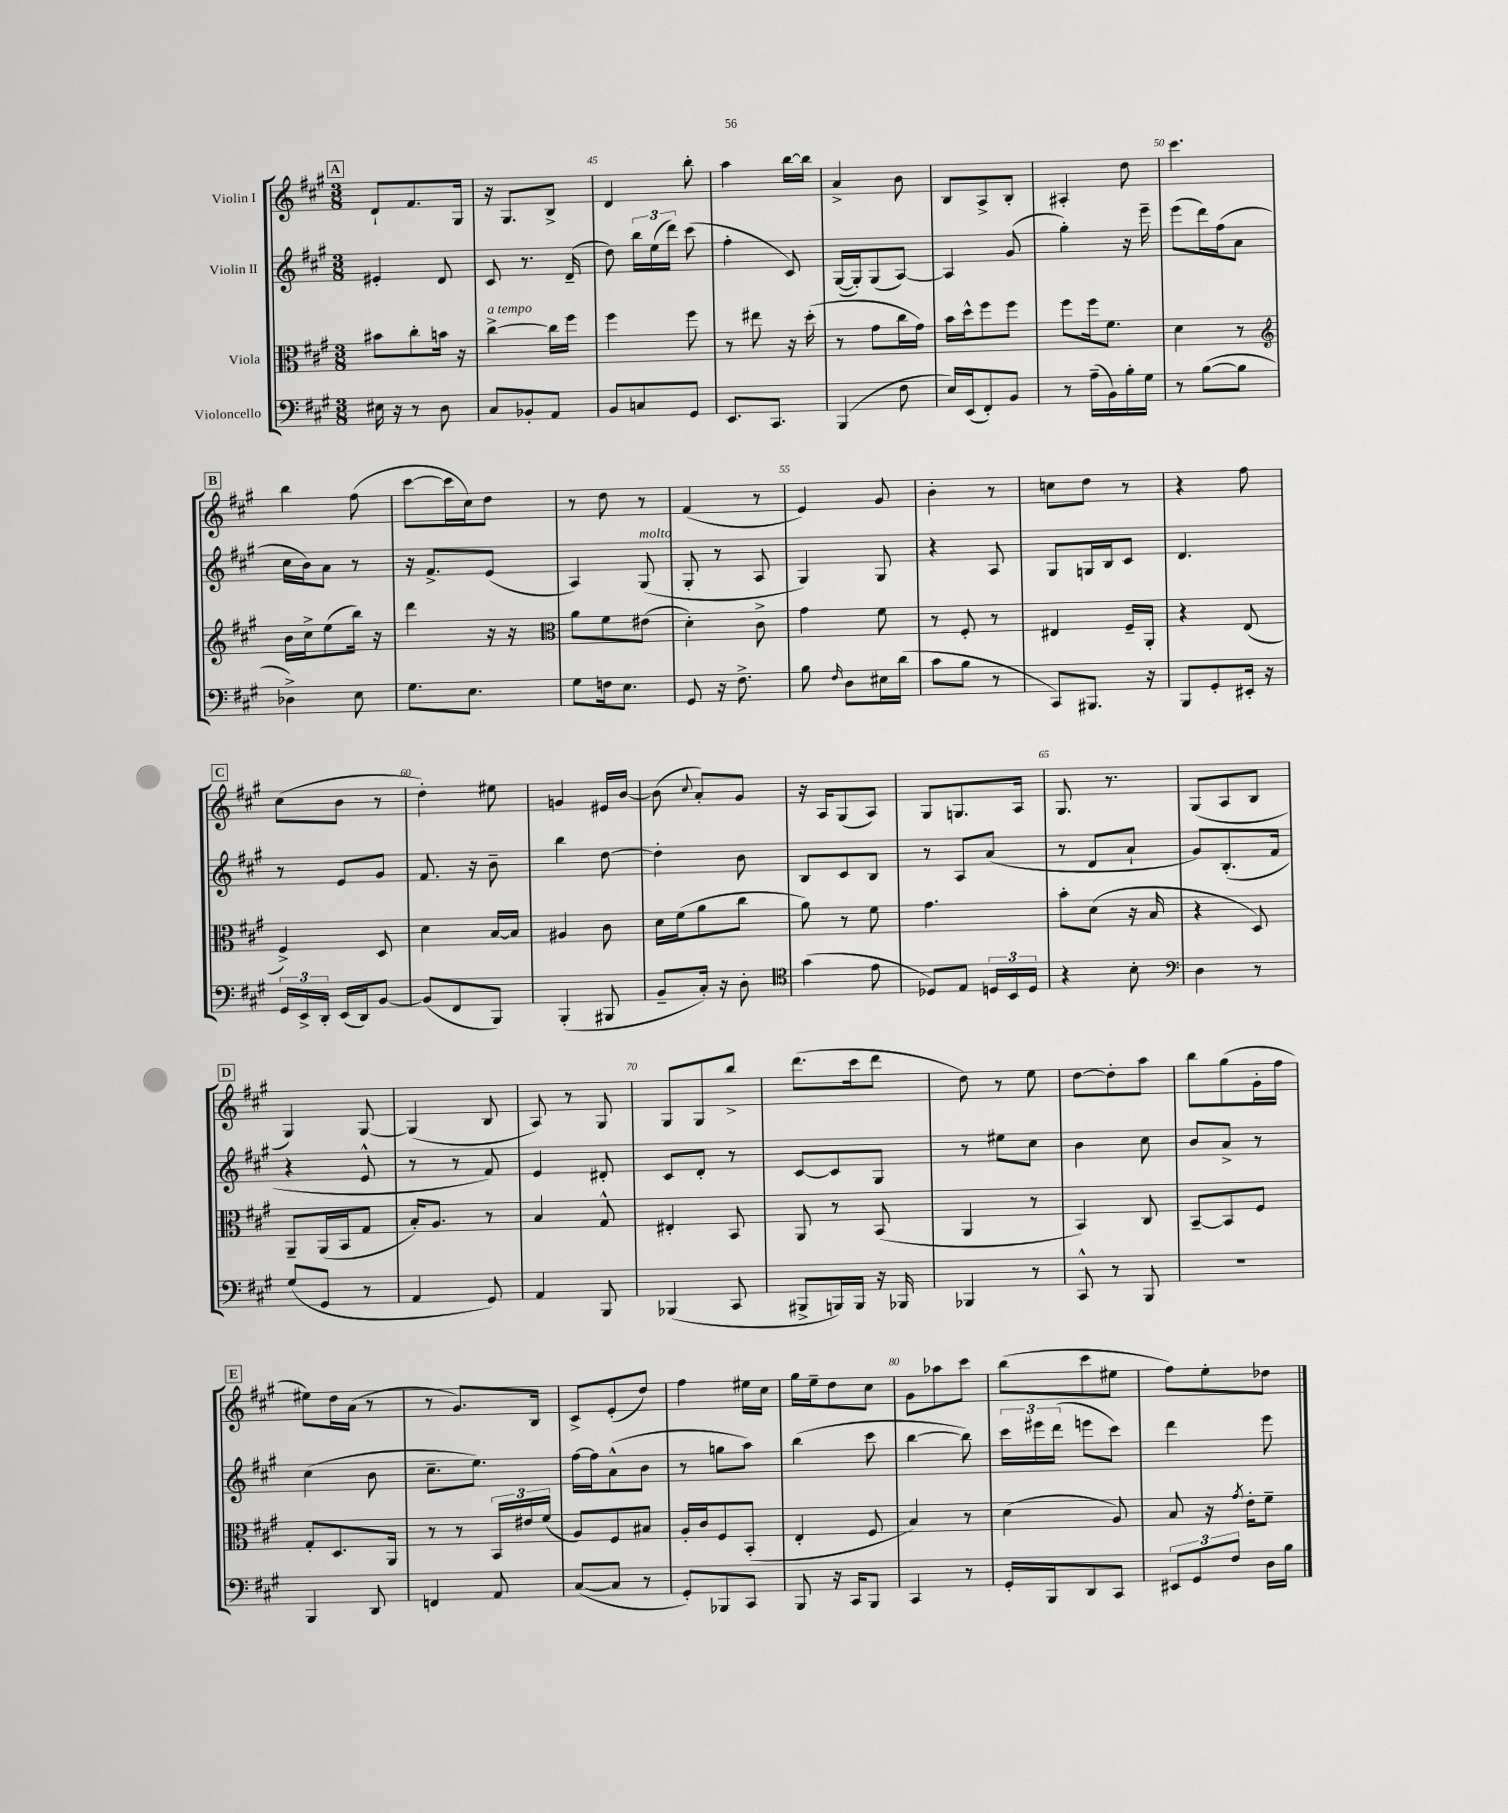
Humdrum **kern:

**kern	**kern	**kern	**kern
*staff4	*staff3	*staff2	*staff1
*clefF4	*clefC3	*clefG2	*clefG2
*k[f#c#g#]	*k[f#c#g#]	*k[f#c#g#]	*k[f#c#g#]
*M3/8	*M3/8	*M3/8	*M3/8
16E#	8b#	4e#'	8d`
16r	.	.	.
8r	8cc#'	.	8.f#
8D	16b	8d	.
.	16r	.	16G#
=	=	=	=
8C#	[4cc#^	8c#	16r
.	.	.	8.G#
8BB-'	.	8.r	.
8AA	16cc#]	.	8B^
.	16ff#	(16d~	.
=	=	=	=
8BB	4ff#	8dd)	4d
8C	.	24bb	.
.	.	(24ee	.
.	.	24ddd)	.
8GG#	8ff#	(8ccc#	8bb'
=	=	=	=
8.EE	8r	4ff#'	4aa
.	8ee#	.	.
8.CC#	.	.	.
.	16r	8c#)	[16bb
.	(16dd'	.	16bb]
=	=	=	=
(4BBB	8r	([16G#	4a^
.	.	16G#'])	.
.	8g#	(8G#	.
8F#	16cc#	[8A)	8b
.	16g#)	.	.
=	=	=	=
16E)	16b	4A]	8B
(16EE	16dd^^	.	.
8FF#')	8ff#	.	8A^
8BB	8ff#	(8g#	8B'
=	=	=	=
8r	8ff#	4gg#')	4A#'
(16A~	16ff#	.	.
16BB)	8.f#	.	.
16B'	.	16r	8dd
16G#	.	16eee~	.
=	=	=	=
8r	4d	(8eee	4.ccc#
([8B	.	16ddd)	.
.	.	(16ff#	.
8B]	8r	8a	.
=	=	=	=
*	*clefG2	*	*
4D-^)	16b	16cc#	4bb
.	16cc#^	16b)	.
.	(8ee	8a	.
8E	16bb)	8r	(8ff#
.	16r	.	.
=	=	=	=
8.G#	4ddd	16r	[8ccc#
.	.	8.f#^	.
.	.	.	16ccc#]
8.E	.	.	16cc#)
.	16r	(8e	8dd
.	16r	.	.
=	=	=	=
*	*clefC3	*	*
8G#	8a	4A)	8r
16F	8f#	.	8dd
8.E	.	.	.
.	(8e#	(8G#	8r
=	=	=	=
8GG#	4d')	8G#'	(4f#
16r	.	8r	.
8.F#^	.	.	.
.	8c#^	8A	8r
=	=	=	=
8B	4g#	4G#)	4e)
16qqF#	.	.	.
8D	.	.	.
16E#	8f#	8G#	8g#
(16d	.	.	.
=	=	=	=
8c#	8r	4r	4b'
8B	8F#'	.	.
8r	8r	8A	8r
=	=	=	=
8CC#)	4E#	8G#	8cc
8.BBB#	.	16G	8dd
.	.	16B	.
.	16F#~	8c#	8r
16r	16AA'	.	.
=	=	=	=
8BBB	4r	4.d	4r
8GG#'	.	.	.
16EE#'	(8E	.	8ff#
16r	.	.	.
=	=	=	=
24GG#	4F#^)	8r	(8cc#
24EE^	.	.	.
24DD'	.	.	.
(16EE	.	8e	8b
16DD)	.	.	.
[8BB	8D	8g#	8r
=	=	=	=
(8BB]	4d	8.f#	4dd')
8FF#	.	.	.
.	.	16r	.
8BBB)	[16B	8b~	8ee#
.	16B]	.	.
=	=	=	=
(4BBB'	4A#	4bb	4g
8BBB#	8c#	[8dd	16e#
.	.	.	[16b
=	=	=	=
8BB~	16d	4dd']	(8b]
.	(16f#	.	.
.	.	.	8qqcc#
16C#')	8a	.	8a')
16r	.	.	.
8D'	8cc#	8b	8g#
=	=	=	=
*clefC4	*	*	*
(4g#	8a)	8B	16r
.	.	.	16A
.	8r	8c#	(8G#
8e	8f#	8B	8A)
=	=	=	=
8D-)	4.g#	8r	8G#
8E	.	8A	8.G
24D	.	(8a	.
24BB	.	.	.
.	.	.	16A
24D	.	.	.
=	=	=	=
4r	8b'	8r	8.G#
.	(8d	8d	.
.	.	.	8.r
8B'	16r	8a`	.
.	16B	.	.
=	=	=	=
*clefF4	*	*	*
4D	4r	8g#)	(8G#
.	.	(8.B'	8A
8r	8D)	.	8B
.	.	16f#	.
=	=	=	=
(8G#	8AA~	4r	4G#)
8GG#	(16AA	.	.
.	16BB	.	.
8r	8G#	8e^^	[8G#
=	=	=	=
4AA	16B')	8r	(4G#]
.	8.A	.	.
.	.	8r	.
8GG#)	8r	8f#)	8B
=	=	=	=
4AA	4B	4e	8A)
.	.	.	8r
8BBB	8G#^^	8d#'	8G#
=	=	=	=
(4BBB-	4E#'	8c#	8G#
.	.	8d'	8G#
8CC#	8BB	8r	8bb^
=	=	=	=
8BBB#^	8AA	[8c#	(8.ddd
16BBB)	8r	8c#]	.
16BBB	.	.	16ccc#
16r	(8BB	8G#	8ddd
16BBB-	.	.	.
=	=	=	=
4BBB-	4AA	8r	8dd)
.	.	8ee#	8r
8r	8r	8cc#	8ee
=	=	=	=
8CC#^^	4BB)	4b	[8dd
8r	.	.	8dd']
8BBB	8C#	8cc#	8aa
=	=	=	=
4.r	[8BB~	8b	8bb
.	8BB]	8a^	(8gg#
.	8F#	8r	16g#'
.	.	.	16ff#
=	=	=	=
4BBB	8G#'	(4cc#	8ee#)
.	8.D	.	16dd
.	.	.	(16a
8DD	.	8b	8r
.	16AA	.	.
=	=	=	=
4FF	8r	8.cc#~	8r
.	8r	.	8.g#)
.	.	8.ee)	.
8AA	24BB	.	.
.	24e#	.	.
.	.	.	16B
.	(24f#	.	.
=	=	=	=
([8C#	8A)	[16ff#	8c#^
.	.	16ff#]	.
8C#]	8F#	(8a^^	(8e'
8r	8B#	8b	8dd)
=	=	=	=
8GG#')	16A'	8r	4ff#
.	16c#	.	.
8BBB-	8F#	8gg	.
8CC#	(8BB'	8aa)	16ee#
.	.	.	16cc#
=	=	=	=
8BBB	4E'	(4bb	16gg#
.	.	.	16ee~
16r	.	.	8dd
16CC#	.	.	.
8BBB	8F#	8ccc#	8cc#
=	=	=	=
4CC#	4B)	[4bb	8g#
.	.	.	8aa-
8r	8r	8bb])	8ccc#
=	=	=	=
16GG#'	(4d	24ccc#	(8bb
.	.	24eee#	.
16BBB	.	.	.
.	.	(24ddd	.
8DD	.	8eee	8ccc#
8CC#	8A)	8ccc#)	8ee#
=	=	=	=
12EE#	8B	4ddd	8ff#)
12GG#	.	.	.
.	16r	.	8ee'
12F#	.	.	.
.	8qg#	.	.
.	16e'	.	.
16D	8f#~	8eee	8dd-
16B	.	.	.
==	==	==	==
*-	*-	*-	*-
